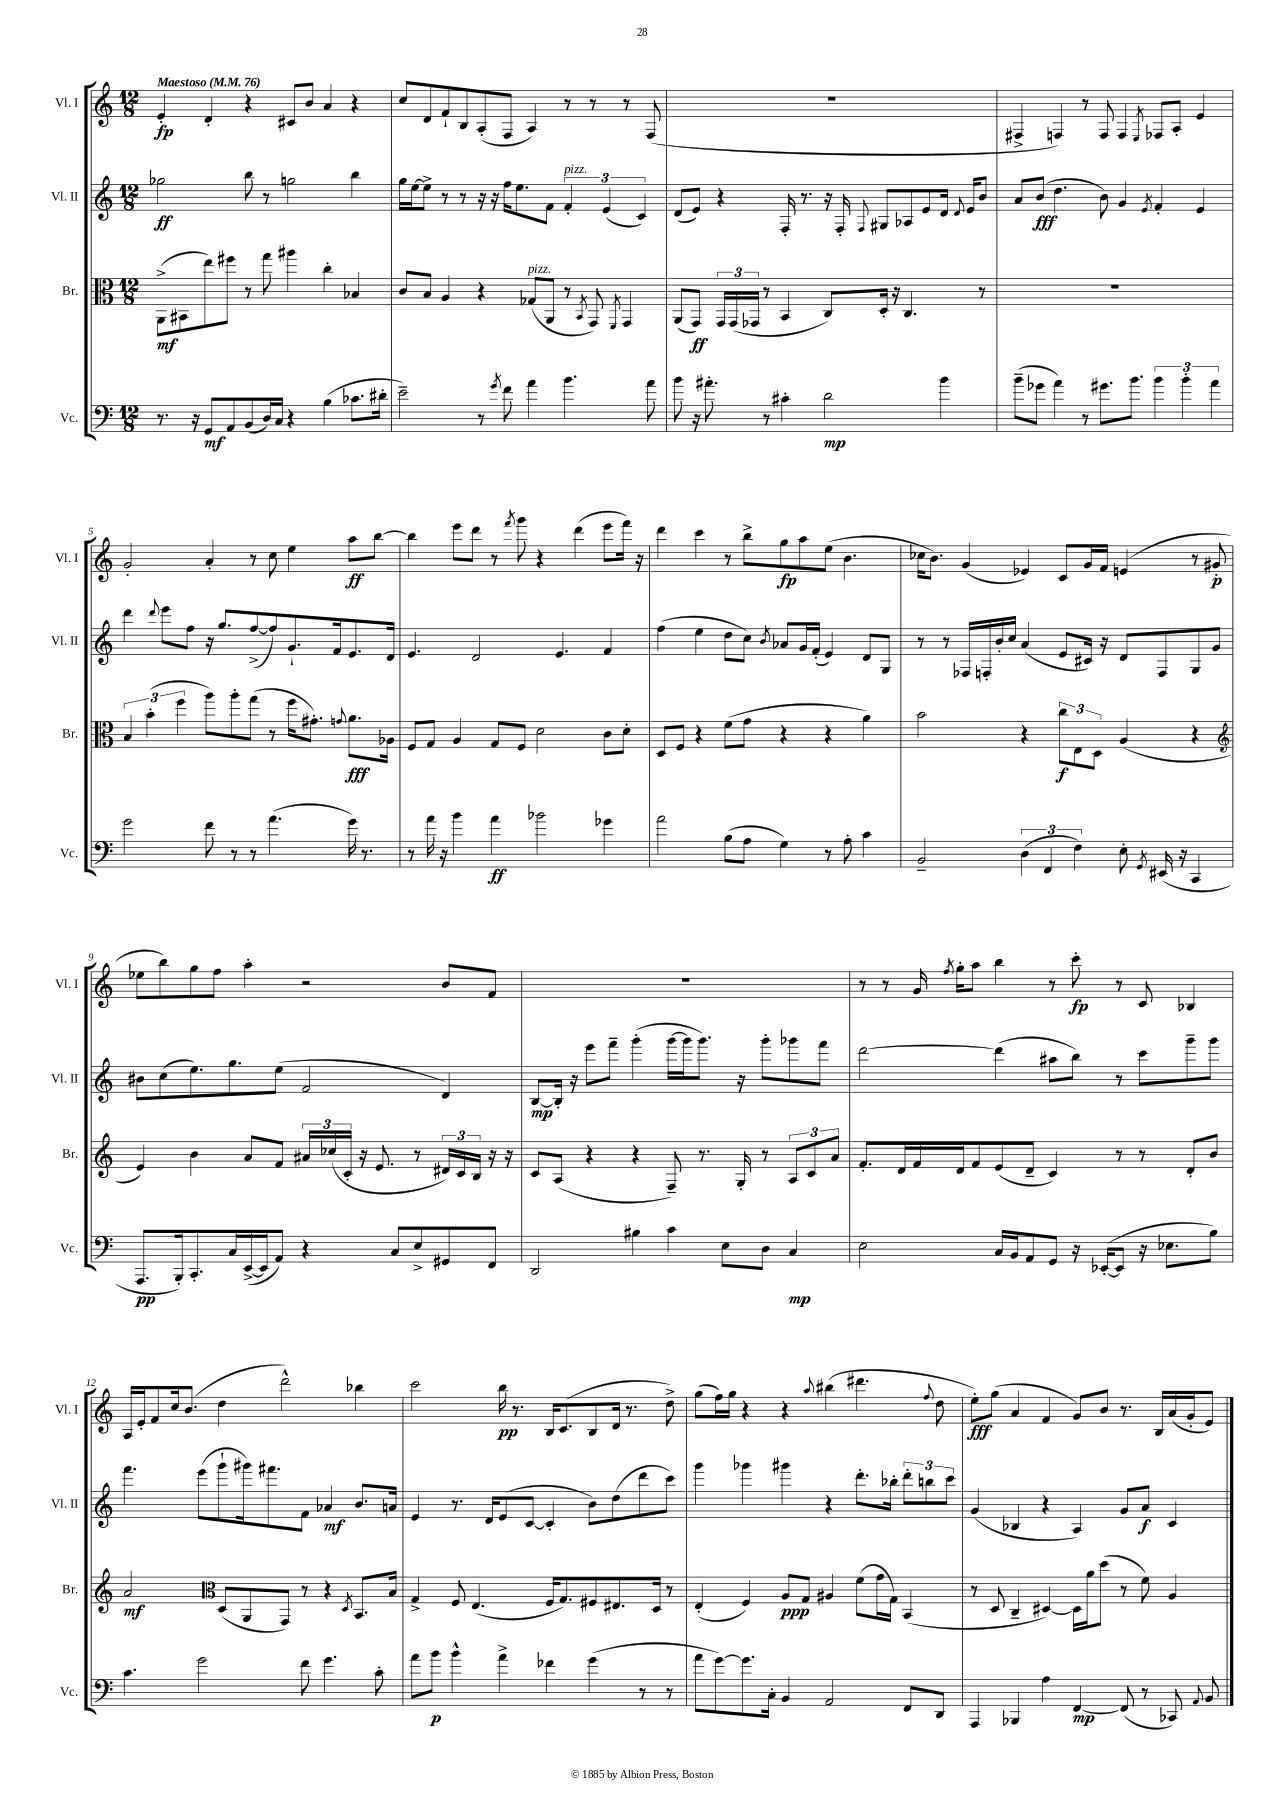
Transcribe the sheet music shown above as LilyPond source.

<<
\new StaffGroup <<
\new Staff = "s0" \with { instrumentName = "Vl. I" shortInstrumentName = "Vl. I" } {
    \clef treble \key c \major \numericTimeSignature \time 12/8 \tempo "Maestoso" 4 = 76
    \autoBeamOff e'4-.\fp d'4-. r4 cis'8[ b'8] a'4 r4 |
    c''8[ d'8 f'8-! b8 a8-.( f8] a4) r8 r8 r8 f8( |
    R1. |
    fis4-> f4) r8 f8 f4 \acciaccatura { e8 } fes8[ a8]-. e'4 |
    g'2-. a'4-. r8 c''8 e''4 a''8[\ff b''8]~ |
    b''4 e'''8[ d'''8] r8 \acciaccatura { f'''8 } g'''8 r4 d'''4( e'''8[ f'''16]) r16 |
    d'''4 c'''4 r8 b''8[-> g''8\fp a''8 e''8]( b'4. |
    ces''16[ b'8.]) g'4( ees'4) c'8[ g'16 f'16] e'4( r8 gis'8-.\p |
    ees''8[ b''8) g''8 f''8] a''4-. r2 b'8[ f'8] |
    R1. |
    r8 r8 g'16 \acciaccatura { f''8 } g''16[-. a''8] b''4 r8 c'''8-.\fp r8 c'8 bes4 |
    a16[ e'16-. f'8 c''16 b'8.]( d''4 d'''2-^) bes''4 |
    c'''2 b''16\pp r8. b16[ c'8.( b8 d'16] r8. d''8->) |
    g''8[( f''16) g''16] r4 r4 \appoggiatura { a''8 } bis''4( dis'''4. \appoggiatura { f''8 } d''8 |
    e''8[-.\fff) g''8]( a'4 f'4 g'8[) b'8] r8. b16[ a'16( g'16-. e'8]) \bar "|." |
}
\new Staff = "s1" \with { instrumentName = "Vl. II" shortInstrumentName = "Vl. II" } {
    \clef treble \key c \major \numericTimeSignature \time 12/8
    \autoBeamOff ges''2\ff b''8 r8 g''2 b''4 |
    g''16[ e''16~ e''8]-> r8 r8 r16 r16 f''16[ e''8. f'8] \tuplet 3/2 { f'4-.^\markup { \italic "pizz." } e'4( c'4) } |
    d'8[( e'8]) r4 f16-. r8. r16 f16-. \appoggiatura { f8 } gis8[ aes8 e'8 d'16] \appoggiatura { d'8 } e'16[ b'8] |
    a'8[ b'8]\fff( d''4. b'8) g'4 \acciaccatura { e'8 } f'4-. e'4 |
    d'''4 \appoggiatura { d'''8 } e'''8[ f''8] r16 g''8.[ f''8~->( f''8) g'8.-! f'16 e'8. d'16] |
    e'4. d'2 e'4. f'4 |
    f''4( e''4 d''8[ c''8]) \acciaccatura { b'8 } aes'8[ g'16 f'16]-.( e'4) d'8[ g8] |
    r8 r8 fes16[ f16-. b'16-. c''16] a'4( e'8[ cis'16]) r16 d'8[ f8 g8 g'8] |
    bis'8[ c''8( e''8.) g''8. e''8]( f'2 d'4) |
    b8[~\mp b16]-. r16 e'''8[ f'''8]-- g'''4-.( g'''16[~ g'''16 g'''8.]) r16 g'''8[-. ges'''8 f'''8] |
    d'''2~ d'''4( ais''8[ b''8]) r8 c'''8[ g'''8-- g'''8] |
    f'''4. e'''8[( g'''8-! gis'''16) fis'''8. f'8] aes'4\mf b'8.[ a'16] |
    e'4 r8. d'16[ e'8( c'8]~ c'4-. b'8[) d''8( d'''8 c'''8]) |
    g'''4 ges'''4 gis'''4 r4 d'''8.[-. bes''16]-. \tuplet 3/2 { d'''8[-. b''8 c'''8] } |
    g'4( bes4 r4 a4) g'8[ a'8]\f c'4 \bar "|." |
}
\new Staff = "s2" \with { instrumentName = "Br." shortInstrumentName = "Br." } {
    \clef alto \key c \major \numericTimeSignature \time 12/8
    \autoBeamOff a,8[->\mf( bis,8 e''8) fis''8] r8 g''8 ais''4 c''4-. bes4 |
    c'8[ b8] a4 r4 ges8[^\markup { \italic "pizz." }( a,8] r8 \acciaccatura { b,8 } g,8) \acciaccatura { f,8 } g,4 |
    a,8[( g,8]\ff) \tuplet 3/2 { g,16[ g,16( ges,16] } r8 b,4 c8[) d16]-. r16 c4. r8 |
    R1. |
    \tuplet 3/2 { b4 b'4-.( f''4 } a''8[) a''8-. g''8]( r8 f''16[ gis'8.]-.) \appoggiatura { g'8 } a'8.[\fff aes16] |
    f8[ g8] a4 g8[ f8] d'2 c'8[ d'8]-. |
    d8[ f8] r4 f'8[( g'8] r4 r4 a'4) |
    b'2 r4 \tuplet 3/2 { c''8[\f e8 d8] } a4( r4 |
    \clef treble e'4) b'4 a'8[ f'8] \tuplet 3/2 { ais'16[ ces''16( c'16]-. } r16 e'8. r8 \tuplet 3/2 { dis'16[) c'16 b16] } r16 r16 |
    c'8[ a8]( r4 r4 f8--) r8. g16-. r8 \tuplet 3/2 { a8[ c'8 a'8] } |
    f'8.[-. d'16 f'16 d'16 f'8 e'8( d'8]-- c'4) r8 r8 d'8[-. b'8] |
    a'2\mf \clef alto d8[( a,8 g,8]) r8 r4 \acciaccatura { d8 } b,8.[ b16] |
    g4-> f8 e4.( f16[ g8.) fis8 eis8. d16] r8 |
    e4-.( f4) a8[\ppp g8] ais4 f'8[( g'16 g16]) b,4( |
    r8 d8 c4-- dis4~) dis16[ a'16 d''8]( r8 f'8) a4 \bar "|." |
}
\new Staff = "s3" \with { instrumentName = "Vc." shortInstrumentName = "Vc." } {
    \clef bass \key c \major \numericTimeSignature \time 12/8
    \autoBeamOff r8. r16 g,8[\mf a,8 b,8( d16) c16] r4 b4( ces'8.[ dis'16]-. |
    e'2--) r8 \acciaccatura { g'8 } f'8 a'4 b'4. a'8 |
    b'8 r16 ais'8.-. r8 cis'4-. d'2\mp b'4 |
    b'8[--( ges'8] a'4) r8 gis'8.[ b'8.] \tuplet 3/2 { b'4 b'4-. a'4 } |
    g'2 f'8 r8 r8 a'4.( g'16) r8. |
    r8 a'16 r16 b'4 a'4\ff bes'2 ges'4 |
    a'2 b8[( a8] g4) r8 a8-. c'4 |
    b,2-- \tuplet 3/2 { d4( f,4 f4) } e8-. \acciaccatura { g,8 } eis,16( r16 c,4 |
    a,,8.[\pp b,,16-.) c,8.-. c16 e,16~->( e,16 a,8]) r4 c8[ e8-> gis,8 f,8] |
    d,2 bis4 c'4 e8[ d8] c4\mp |
    e2 c16[ b,16 a,8 g,8] r16 ees,16[~-.( ees,8] r16 ees8.[ b8]) |
    c'4. g'2 f'8 g'4. c'8-. |
    a'8[ b'8]\p b'4-^ a'4-> fes'4 g'4( r8 r8 |
    a'8[ g'8~) g'8. c16]-. b,4 a,2 f,8[ d,8] |
    a,,4 bes,,4 a4 f,4~\mp f,8( r8 ces,8) \appoggiatura { a,8 } b,8 \bar "|." |
}
>>
>>
